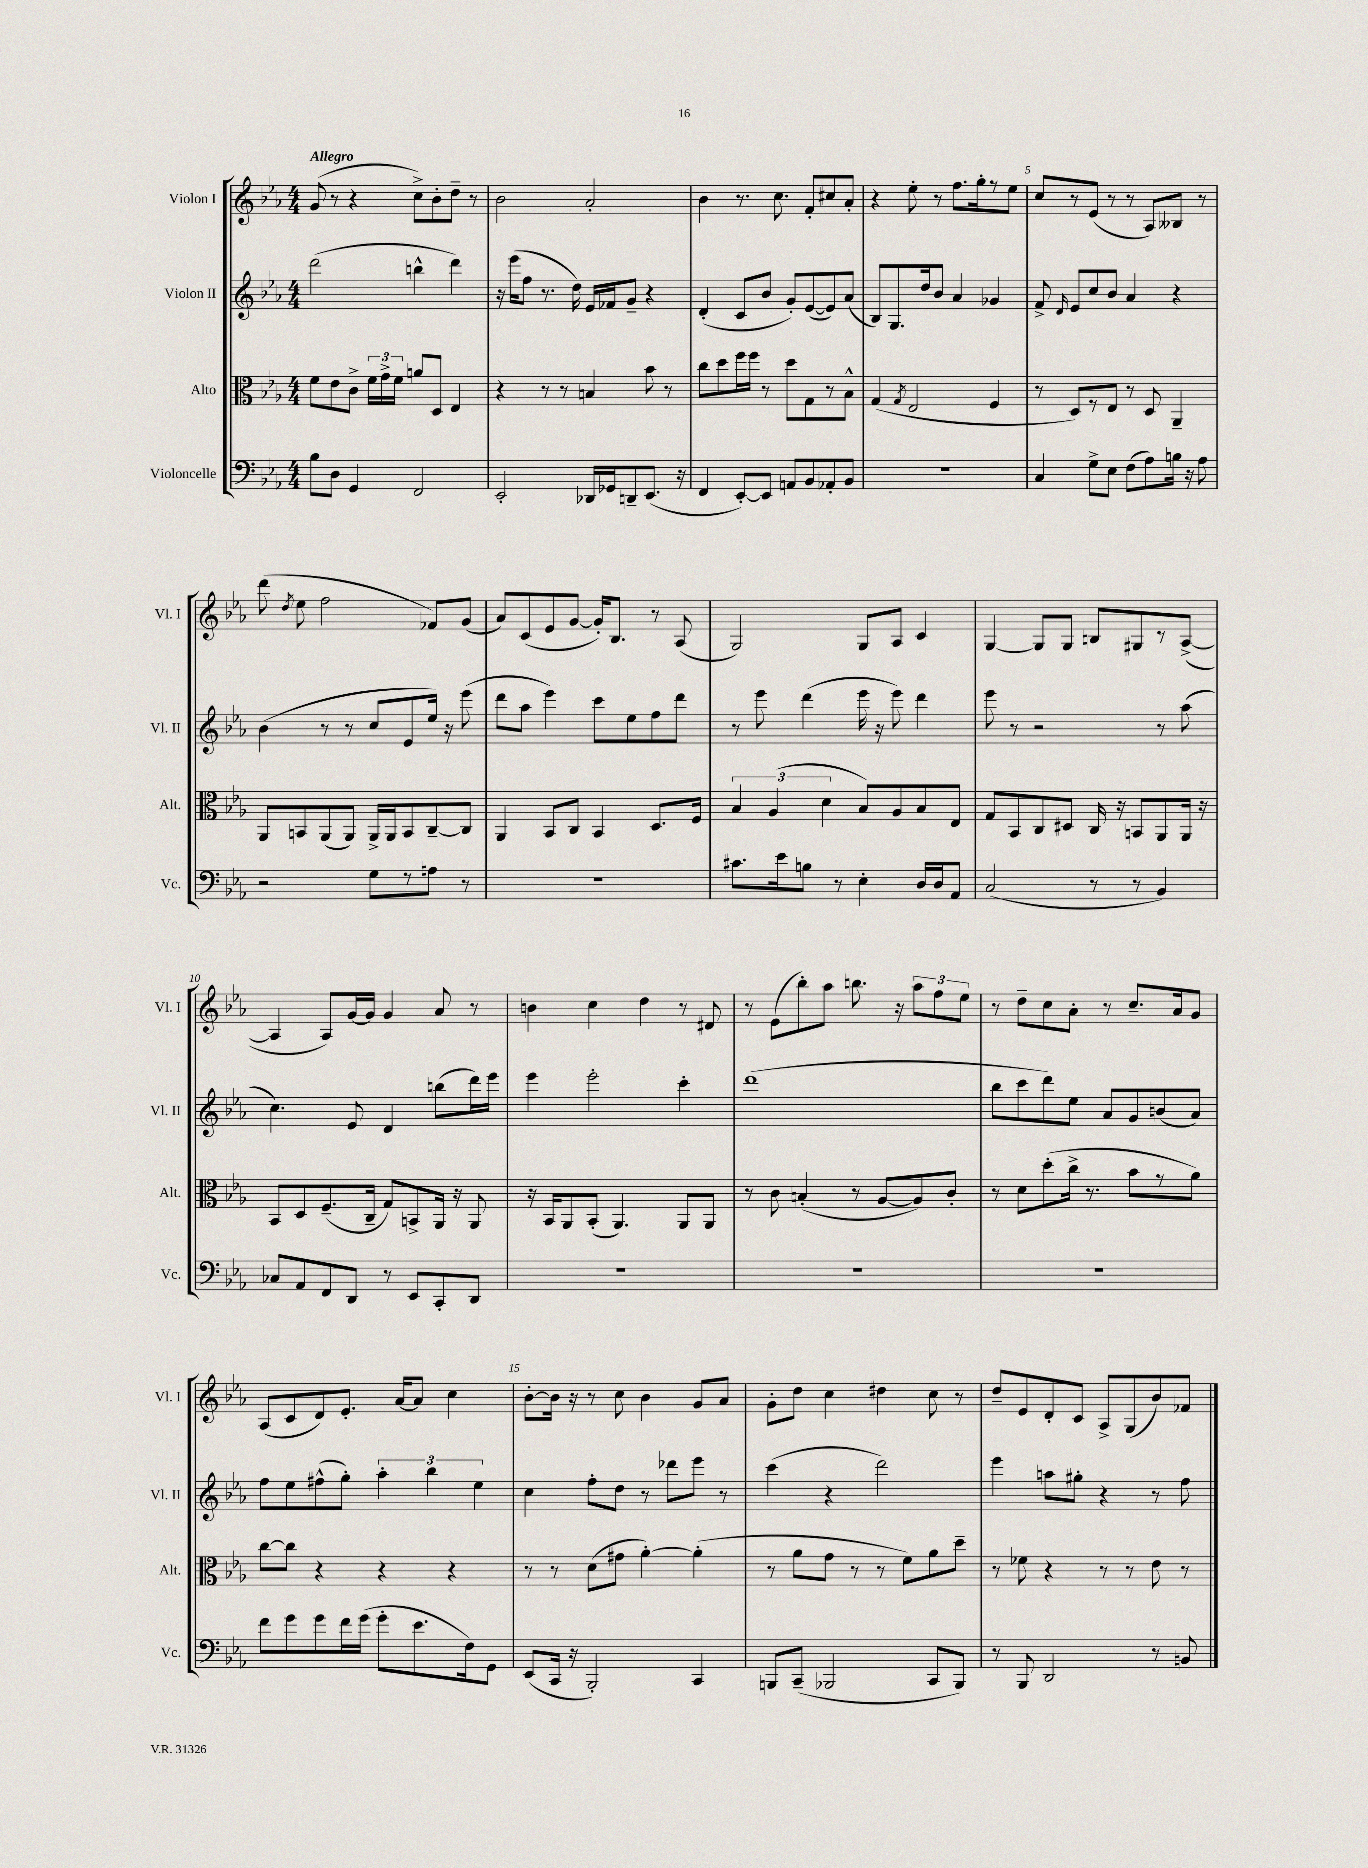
<<
\new StaffGroup <<
\new Staff = "s0" \with { instrumentName = "Violon I" shortInstrumentName = "Vl. I" } {
    \clef treble \key ees \major \numericTimeSignature \time 4/4 \tempo "Allegro"
    \autoBeamOff g'8( r8 r4 c''8[->) bes'8-. d''8]-- r8 |
    bes'2 aes'2-. |
    bes'4 r8. c''8. f'8[-. cis''8 aes'8]-. |
    r4 ees''8-. r8 f''8.[ g''16-. r8 ees''8] |
    c''8[ r8 ees'8]( r8 r8 aes8[) beses8] r8 |
    d'''8( \acciaccatura { d''8 } ees''8 f''2 fes'8[) g'8]( |
    aes'8[) c'8( ees'8 g'8]~ g'16[-.) bes8.] r8 aes8( |
    g2) g8[ aes8] c'4 |
    g4~ g8[ g8] b8[ gis8 r8 aes8]~->( |
    aes4 aes8[) g'16~ g'16] g'4 aes'8 r8 |
    b'4 c''4 d''4 r8 dis'8 |
    r8 ees'8[( bes''8-.) aes''8] b''8. r16 \tuplet 3/2 { aes''8[ f''8 ees''8] } |
    r8 d''8[-- c''8 aes'8]-. r8 c''8.[-- aes'16 g'8] |
    aes8[( c'8 d'8) ees'8.]-. aes'16[~ aes'8] c''4 |
    bes'8[~-. bes'16] r16 r8 c''8 bes'4 g'8[ aes'8] |
    g'8[-. d''8] c''4 dis''4 c''8 r8 |
    d''8[-- ees'8 d'8-. c'8] aes8[-> g8( bes'8) fes'8] \bar "|." |
}
\new Staff = "s1" \with { instrumentName = "Violon II" shortInstrumentName = "Vl. II" } {
    \clef treble \key ees \major \numericTimeSignature \time 4/4
    \autoBeamOff d'''2( b''4-^ d'''4) |
    r16 ees'''16[( f''8] r8. d''16) ees'16[ fes'16 g'8]-- r4 |
    d'4-.( c'8[ bes'8] g'8[-.) ees'8~( ees'8) aes'8]( |
    bes8[) g8. d''16 bes'8] aes'4 ges'4 |
    f'8-> \grace { d'16 } ees'8[ c''8 bes'8] aes'4 r4 |
    bes'4( r8 r8 c''8[ ees'8 ees''16]) r16 ees'''8( |
    d'''8[ aes''8] ees'''4) c'''8[ ees''8 f''8 d'''8] |
    r8 ees'''8 d'''4( ees'''16 r16 ees'''8) d'''4 |
    ees'''8 r8 r2 r8 aes''8( |
    c''4.) ees'8 d'4 b''8[( d'''16) ees'''16] |
    ees'''4 ees'''2-. c'''4-. |
    d'''1( |
    bes''8[ c'''8 d'''8) ees''8] aes'8[ g'8 b'8( aes'8]) |
    f''8[ ees''8 fis''8-^( g''8]-.) \tuplet 3/2 { aes''4-. bes''4 ees''4 } |
    c''4 f''8[-. d''8] r8 des'''8[ ees'''8] r8 |
    c'''4( r4 d'''2) |
    ees'''4 a''8[ gis''8]-. r4 r8 f''8 \bar "|." |
}
\new Staff = "s2" \with { instrumentName = "Alto" shortInstrumentName = "Alt." } {
    \clef alto \key ees \major \numericTimeSignature \time 4/4
    \autoBeamOff f'8[ ees'8 c'8]-> \tuplet 3/2 { f'16[ g'16-> f'16] } a'8[ d8] ees4 |
    r4 r8 r8 b4 bes'8 r8 |
    c''8[ d''8 f''16 f''16] r8 d''8[ g8 r8 bes8]-^ |
    g4( \acciaccatura { g8 } ees2 f4 |
    r8 d8[) r8 ees8] r8 d8 aes,4-- |
    aes,8[ b,8 aes,8( aes,8]) aes,16[-> aes,16 b,8 c8~-- c8] |
    aes,4 bes,8[ c8] bes,4 d8.[ f16] |
    \tuplet 3/2 { bes4 aes4( d'4 } bes8[) aes8 bes8 ees8] |
    g8[ bes,8 c8 dis8] c16 r16 b,8[ aes,8 aes,16] r16 |
    bes,8[ d8 f8.--( c16]-- g8[) b,8-> aes,16] r16 aes,8 |
    r16 bes,16[ aes,8 bes,8]-.( aes,4.) aes,8[ aes,8] |
    r8 c'8 b4-.( r8 aes8[~ aes8) c'8]-. |
    r8 d'8[ d''8-.( c''16]-> r8. bes'8[ r8 aes'8]) |
    c''8[~ c''8] r4 r4 r4 |
    r8 r8 d'8[( gis'8] aes'4~-.) aes'4-.( |
    r8 aes'8[ g'8] r8 r8 f'8[) aes'8 d''8]-- |
    r8 fes'8 r4 r8 r8 ees'8 r8 \bar "|." |
}
\new Staff = "s3" \with { instrumentName = "Violoncelle" shortInstrumentName = "Vc." } {
    \clef bass \key ees \major \numericTimeSignature \time 4/4
    \autoBeamOff bes8[ d8] g,4 f,2 |
    ees,2-. des,16[ ges,16 d,8-- ees,8.]( r16 |
    f,4 ees,8[~-.) ees,8] a,8[ bes,8 aes,8-. bes,8] |
    R1 |
    c4 g8[-> ees8] f8[( aes8) b16] r16 aes8 |
    r2 g8[ r8 a8] r8 |
    R1 |
    cis'8.[ ees'16 b8] r8 ees4-. d16[ d16 aes,8] |
    c2( r8 r8 bes,4) |
    ces8[ aes,8 f,8 d,8] r8 ees,8[ c,8-. d,8] |
    R1 |
    R1 |
    R1 |
    f'8[ g'8 g'8 f'16 g'16]( g'8[-. ees'8. f16) g,8] |
    ees,8[( c,16] r16 bes,,2-.) c,4 |
    b,,8[ c,8]--( bes,,2 c,8[ bes,,8]) |
    r8 bes,,8 d,2 r8 b,8 \bar "|." |
}
>>
>>
\layout { \context { \Score \override BarNumber.break-visibility = ##(#f #t #t) barNumberVisibility = #(every-nth-bar-number-visible 5) } }
